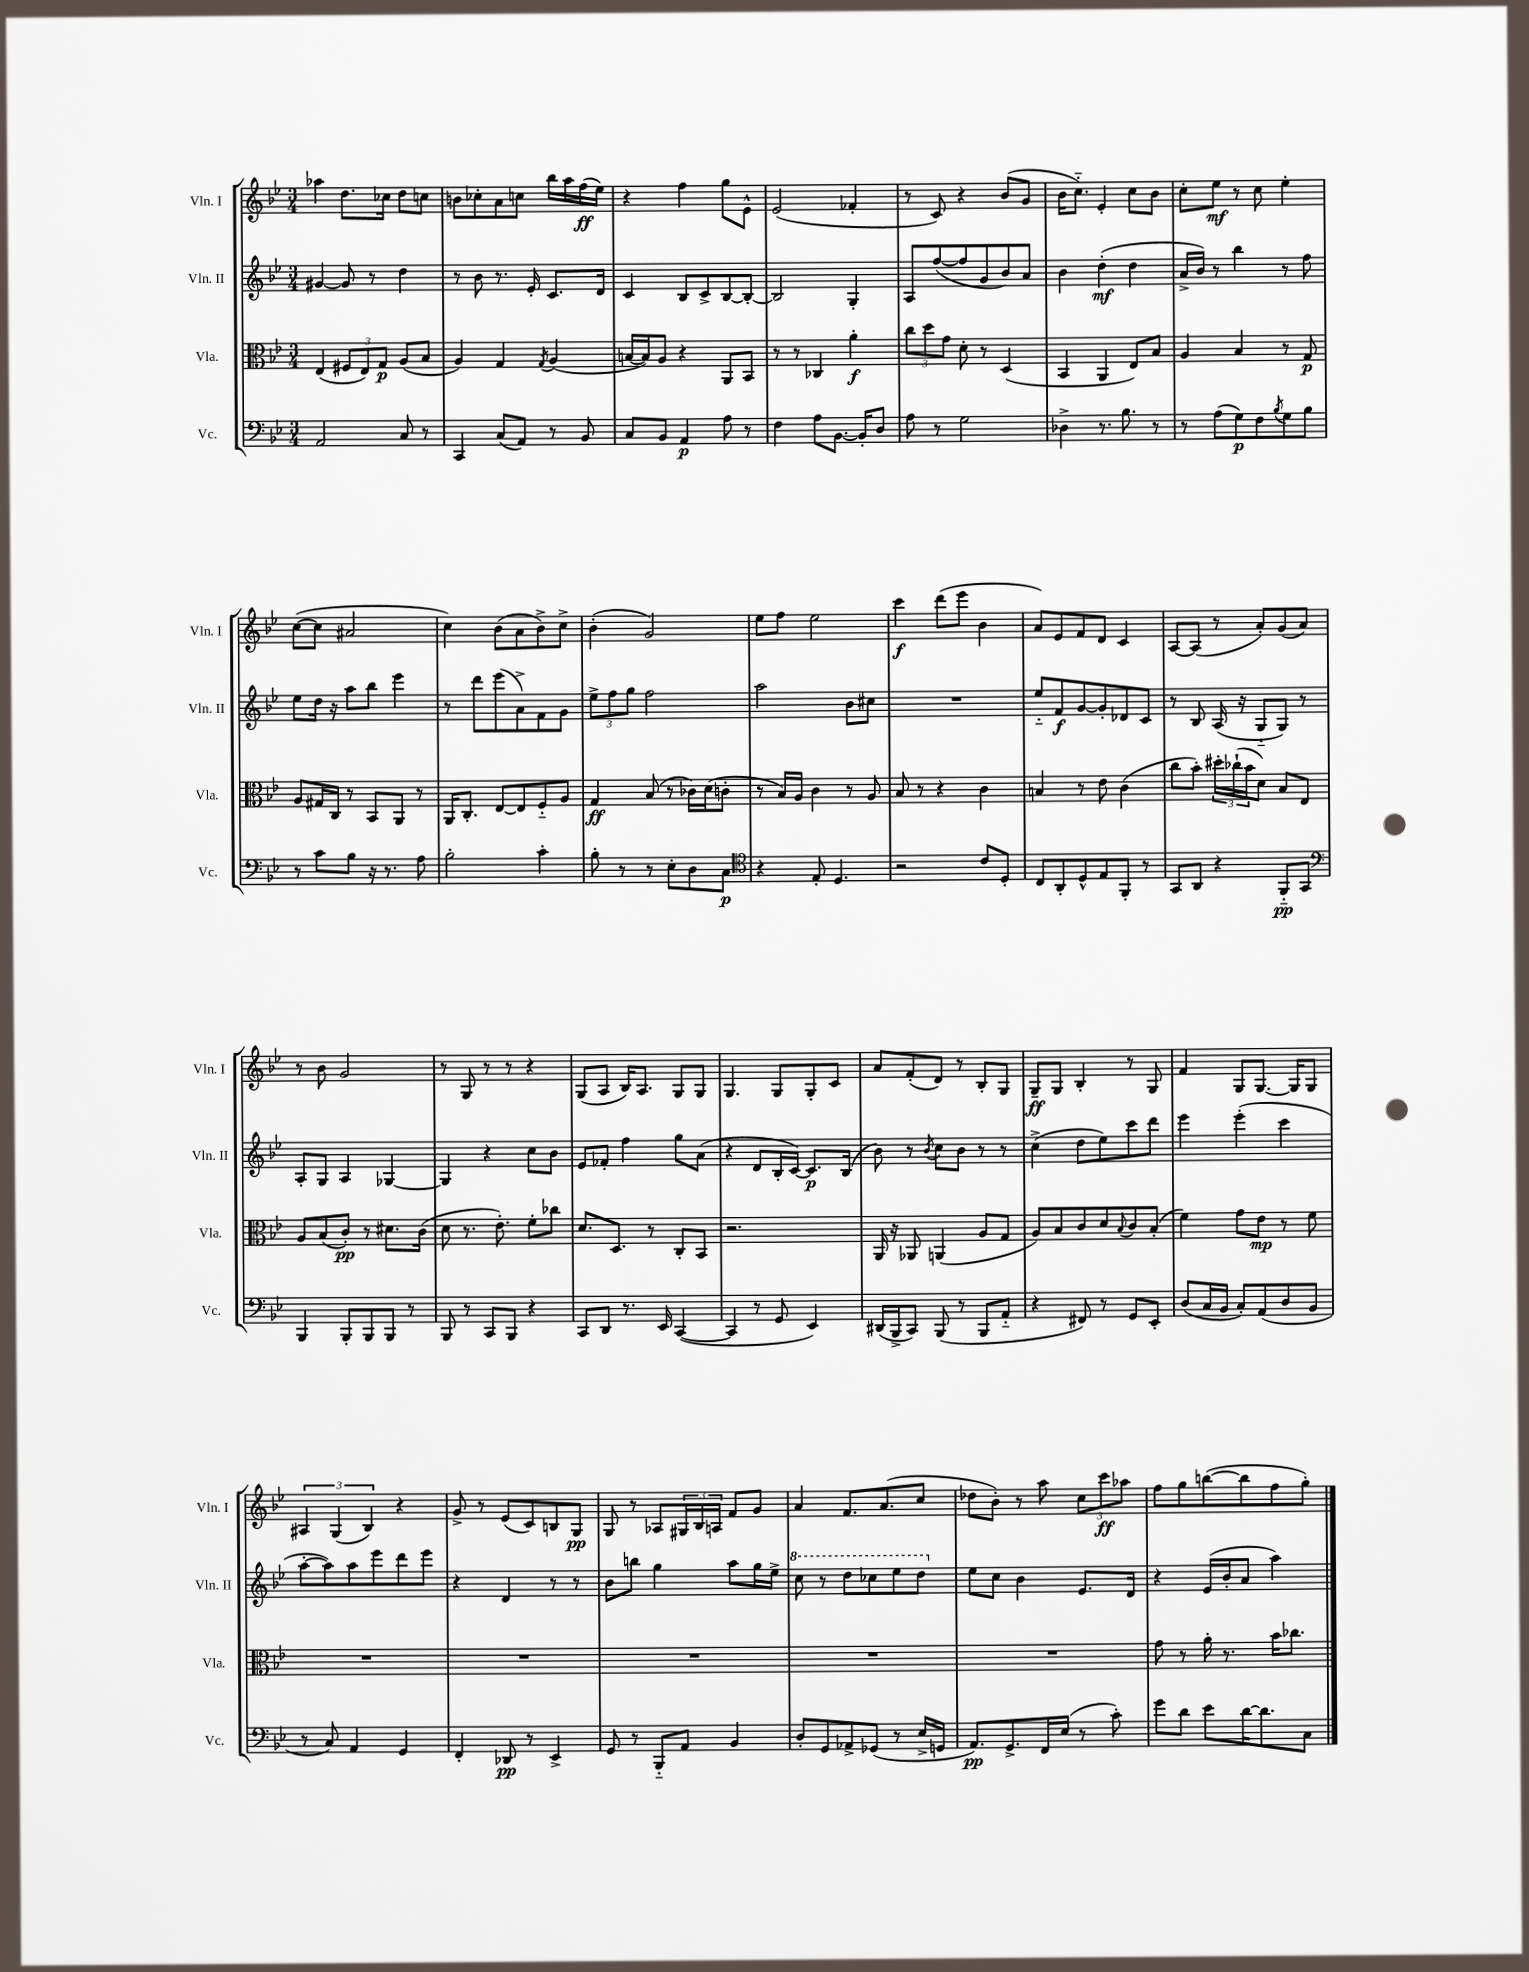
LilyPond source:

<<
\new StaffGroup <<
\new Staff = "s0" \with { instrumentName = "Vln. I" shortInstrumentName = "Vln. I" } {
    \clef treble \key bes \major \numericTimeSignature \time 3/4
    aes''4 d''8. ces''16 d''8 c''8 |
    b'8 ces''8-. a'8 c''8 bes''16 a''16 f''16\ff( ees''16) |
    r4 f''4 g''8 ees'8-^ |
    ees'2( fes'4-. |
    r8 c'8) r4 bes'8( g'8 |
    bes'16 c''8.-_) ees'4-. c''8 bes'8 |
    c''8-. ees''8\mf r8 c''8 ees''4-. |
    c''8~( c''8 ais'2 |
    c''4) bes'8( a'8 bes'8->) c''8-> |
    bes'4-.( g'2) |
    ees''8 f''8 ees''2 |
    c'''4\f d'''8( ees'''8 bes'4 |
    a'8) ees'8 f'8 d'8 c'4 |
    a8~ a8( r8 a'8-.) g'8( a'8) |
    r8 bes'8 g'2 |
    r8 g8 r8 r8 r4 |
    g8( a8 bes16) a8. g8 g8 |
    g4. g8 g8-. c'8 |
    a'8 f'8-.( d'8) r8 bes8-. g8 |
    g8--\ff g8 bes4-. r8 g8 |
    f'4 g8 g8.~ g16 g8 |
    \tuplet 3/2 { ais4 g4( bes4) } r4 |
    g'8-> r8 ees'8( c'8) b8 g8\pp |
    g8 r8 aes8 \tuplet 3/2 { gis16 bes16 a16 } f'8 g'8 |
    a'4 f'8. a'8.( c''8 |
    des''8 bes'8-.) r8 a''8 \tuplet 3/2 { c''8 c'''8\ff aes''8 } |
    f''8 g''8 b''8~( b''8 f''8 g''8-.) \bar "|." |
}
\new Staff = "s1" \with { instrumentName = "Vln. II" shortInstrumentName = "Vln. II" } {
    \clef treble \key bes \major \numericTimeSignature \time 3/4
    gis'4~ gis'8 r8 d''4 |
    r8 bes'8 r8. ees'16-. c'8. d'16 |
    c'4 bes8 c'8-> bes8~ bes8~-. |
    bes2 g4-. |
    a8 f''8~( f''8 g'8 bes'8) a'8 |
    bes'4 d''4-.\mf( d''4 |
    a'16-> bes'16) r8 bes''4 r8 f''8 |
    ees''8 d''16 r16 a''8 bes''8 ees'''4 |
    r8 d'''8 ees'''8( a'8->) f'8 g'8 |
    \tuplet 3/2 { ees''8-> f''8 g''8 } f''2 |
    a''2 bes'8 cis''8 |
    R2. |
    ees''8-_ f'8\f g'8~ g'8-. des'8 c'8 |
    r8 bes8 a16( r16 g8-_ g8) r8 |
    a8-. g8 a4 ges4~ |
    ges4 r4 c''8 bes'8 |
    ees'8 fes'8-. f''4 g''8 a'8( |
    r4 d'8 bes16-. c'16~) c'8.\p bes16( |
    bes'8) r8 \acciaccatura { bes'8 } c''8 bes'8 r8 r8 |
    c''4->( d''8 ees''8) c'''8 d'''8 |
    ees'''4 ees'''4-.( c'''4 |
    a''8~-. a''8) a''8 ees'''8 d'''8 ees'''8 |
    r4 d'4 r8 r8 |
    bes'8 b''8 g''4 a''8 g''16 ees''16-> |
    \ottava #1 c'''8 r8 d'''8 ces'''8 ees'''8 d'''8 \ottava #0 |
    ees''8 c''8 bes'4 ees'8. d'16 |
    r4 ees'16( bes'16-. a'8 a''4) \bar "|." |
}
\new Staff = "s2" \with { instrumentName = "Vla." shortInstrumentName = "Vla." } {
    \clef alto \key bes \major \numericTimeSignature \time 3/4
    ees4( \tuplet 3/2 { fis8 ees8) g8\p } a8( bes8 |
    a4) g4 \acciaccatura { g8 } a4( |
    b16~ b16) a8 r4 a,8 bes,8 |
    r8 r8 ces4 a'4-.\f |
    \tuplet 3/2 { c''8 d''8 g'8 } d'8-. r8 d4( |
    bes,4 a,4 ees8) bes8 |
    a4 bes4 r8 g8\p |
    a8 gis16 c16 r8 bes,8 a,8 r8 |
    a,16 c8.-. ees8~ ees8 f8-_ a8 |
    g4\ff bes8( r8 ces'16) d'16( c'8-. |
    r8 bes16) a16 c'4 r8 a8 |
    bes8 r8 r4 c'4 |
    b4 r8 ees'8 c'4( |
    c''8 bes'8-.) \tuplet 3/2 { dis''16-. ces''16-!( bes'16 } d'8) bes8 ees8 |
    a8 bes8( c'8-.\pp) r8 dis'8. c'16( |
    d'8 r8. ees'8.-.) f'8-. ces''8 |
    d'8. d8. r8 c8-. bes,8 |
    r2. |
    a,16 r16 aes,8 a,4( a8 g8 |
    a8) bes8 c'8 d'8 \appoggiatura { bes8 } c'8 bes8-.( |
    f'4) g'8 ees'8\mp r8 f'8 |
    R2. |
    R2. |
    R2. |
    R2. |
    R2. |
    g'8 r8 a'16-. r8. bes'16 ces''8. \bar "|." |
}
\new Staff = "s3" \with { instrumentName = "Vc." shortInstrumentName = "Vc." } {
    \clef bass \key bes \major \numericTimeSignature \time 3/4
    a,2 c8 r8 |
    c,4 c8( a,8) r8 bes,8 |
    c8 bes,8 a,4\p a8 r8 |
    f4 a8 bes,8.~ bes,16-. d8 |
    a8 r8 g2 |
    des4-> r8. bes8. r8 |
    r8 a8( g8\p) f8 \acciaccatura { bes8 } g8 bes8 |
    r8 c'8 bes8 r16 r8. a8 |
    bes2-. c'4-. |
    bes8-. r8 r8 ees8-. d8 c8\p |
    \clef tenor r4 ees8-. d4. |
    r2 c'8 d8-. |
    c8 a,8-. d8-^ ees8 f,8-. r8 |
    g,8 a,8 r4 f,8-_\pp g,8 |
    \clef bass bes,,4 bes,,8-. bes,,8 bes,,8 r8 |
    bes,,8 r8 c,8 bes,,8 r4 |
    c,8 d,8 r8. ees,16 c,4~( |
    c,4 r8 g,8 ees,4) |
    dis,16( bes,,16-> c,8) bes,,8( r8 bes,,8 a,8-_ |
    r4 fis,8) r8 g,8 ees,8-. |
    d8( c16 bes,16 c8-.) a,8( d8 bes,8 |
    r8 c8) a,4 g,4 |
    f,4-. des,8\pp r8 ees,4-> |
    g,8 r8 bes,,8-_ a,8 bes,4 |
    d8-. g,8 aes,8-> ges,8( r8 ees16-> g,16 |
    a,8.\pp) g,8.-> f,16 ees16( r8 c'8-.) |
    g'8 d'8 ees'8 d'16~ d'8. c8 \bar "|." |
}
>>
>>
\layout { \context { \Score \remove "Bar_number_engraver" } }
